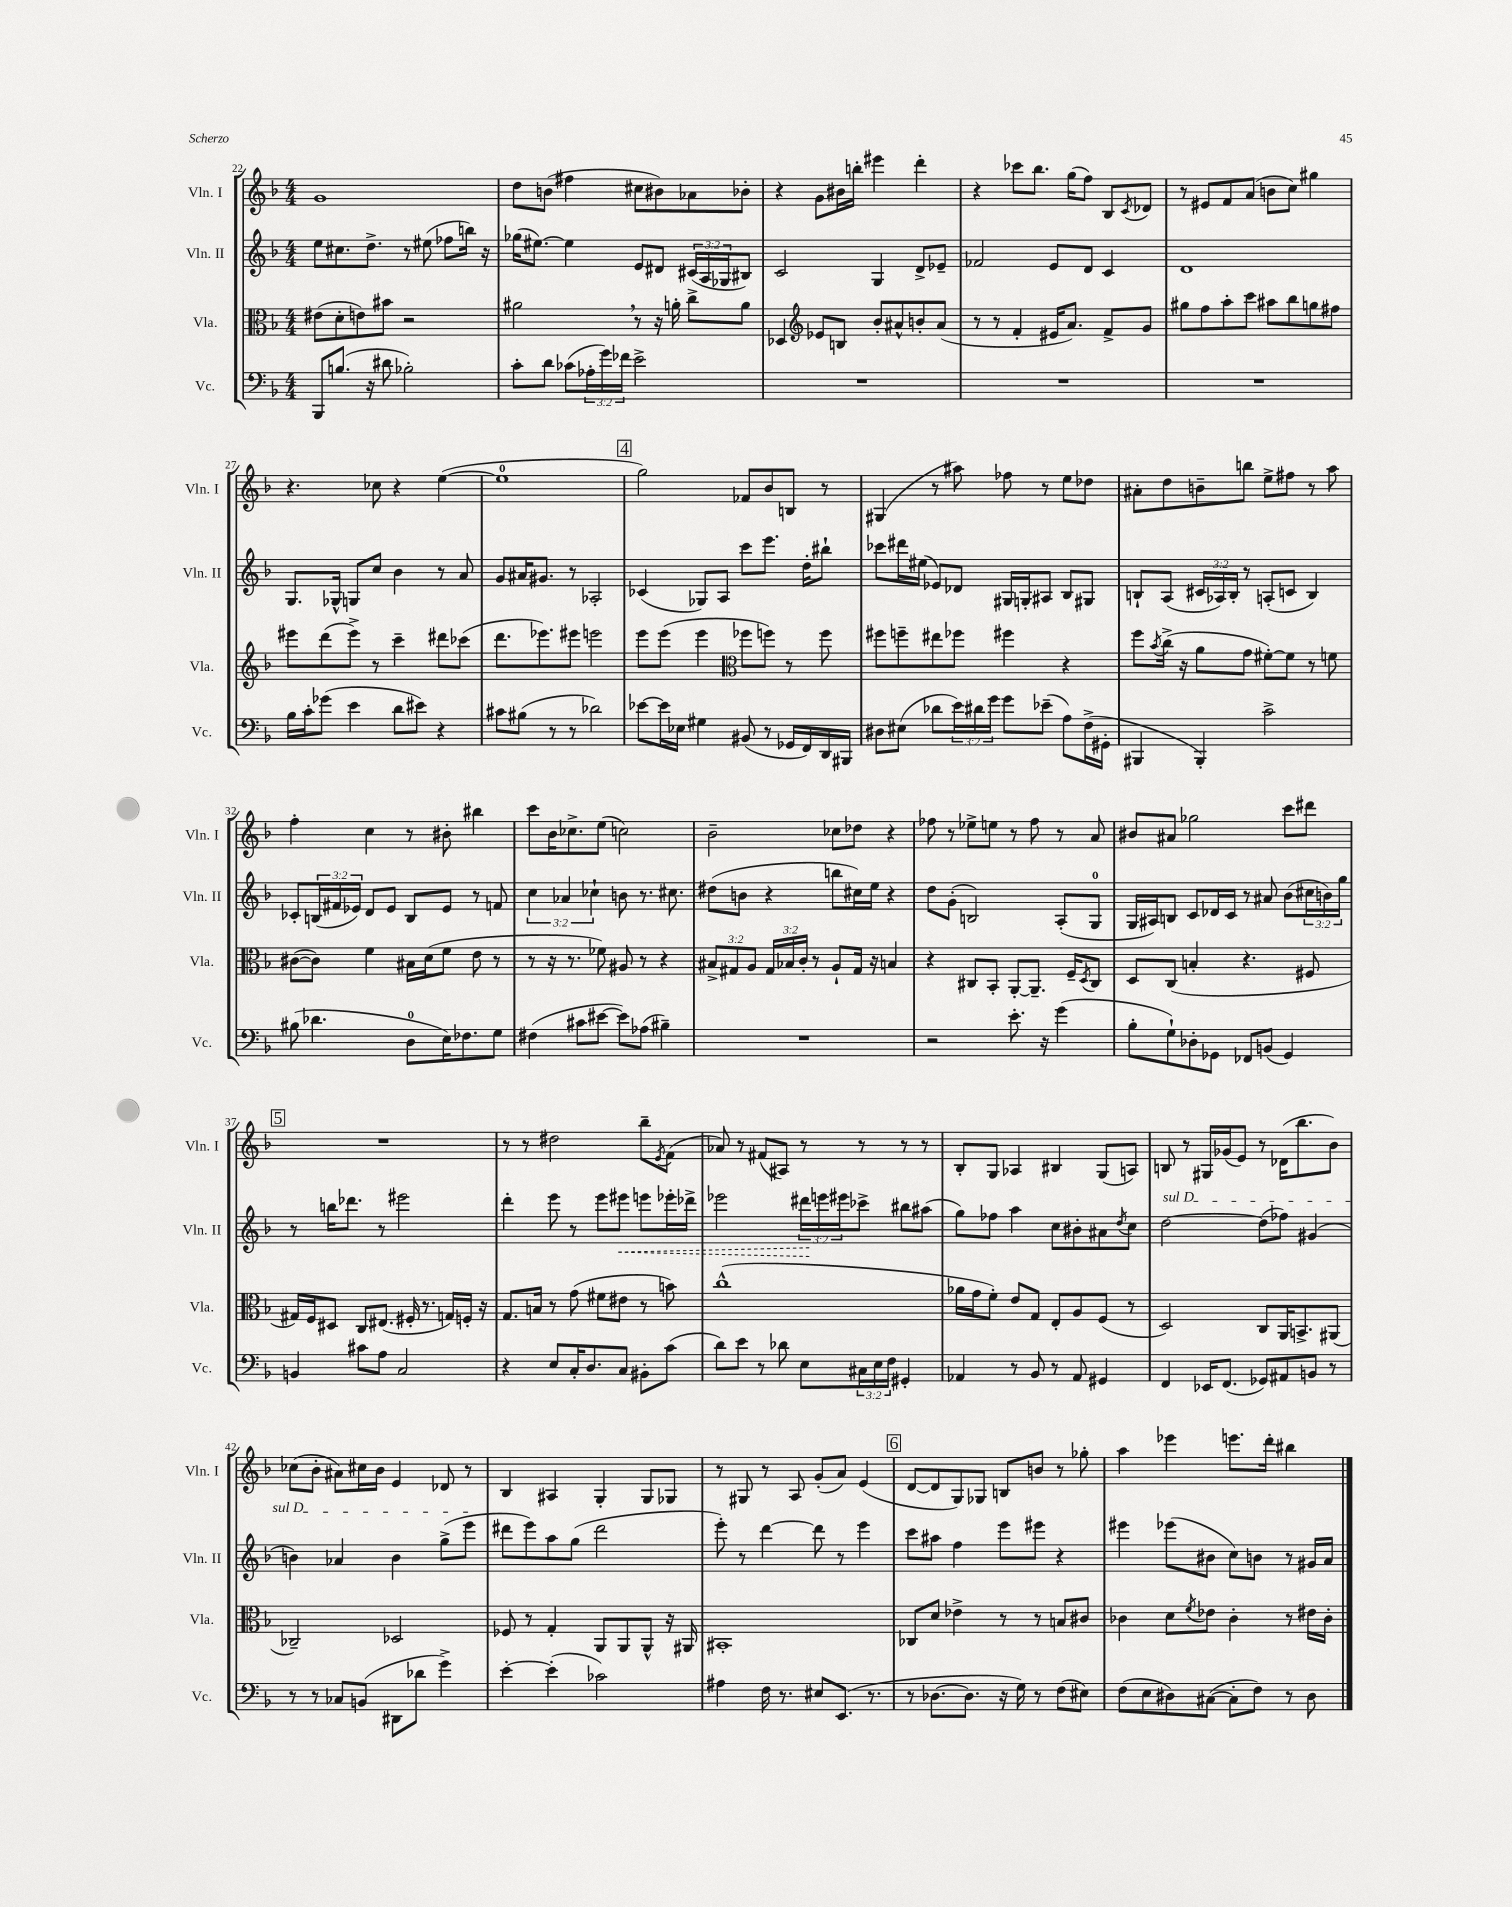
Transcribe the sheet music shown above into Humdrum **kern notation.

**kern	**kern	**kern	**dynam	**kern
*part4	*part3	*part2	*part2	*part1
*staff4	*staff3	*staff2	*staff2	*staff1
*I"Vc.	*I"Vla.	*I"Vln. II	*	*I"Vln. I
*I'Vc.	*I'Vla.	*I'Vln. II	*	*I'Vln. I
*clefF4	*clefC3	*clefG2	*	*clefG2
*k[b-]	*k[b-]	*k[b-]	*	*k[b-]
*M4/4	*M4/4	*M4/4	*	*M4/4
=22	=22	=22	=22	=22
8BBB-/L	(8e#X\L	8ee\L	.	1g
(8.Bn/J	8d'\	8.cc#X\	.	.
.	8en\)	.	.	.
16r	.	8.dd^\J	.	.
8d#X\	8b#X\J	.	.	.
2B-X'\)	2r	8r	.	.
.	.	(8ee#X\	.	.
.	.	8ff-X\L	.	.
.	.	16bbn\Jk)	.	.
.	.	16r	.	.
=23	=23	=23	=23	=23
8c'\L	2a#X,\	(16gg-X\KL	.	8dd\L
.	.	[8.ee#X\J)	.	.
8d\J	.	.	.	(8bn\J
(8c-X\L	.	4ee#\]	.	4ff#X\
24A-X'\L	.	.	.	.
24g\)	.	.	.	.
24f-X\JJ	.	.	.	.
2e^\	8r	8e/L	.	8cc#X\L
.	16r	8d#X/J	.	8b#X\)
.	16an'\	.	.	.
.	8cc^\L	(24c#X/LL	.	8a-X\
.	.	24A/	.	.
.	.	24G-X/J	.	.
.	8a\J	8B#X/J)	.	8b-X'\J
=24	=24	=24	=24	=24
1r	4D-X/	2c/	.	4r
*	*clefG2	*	*	*
.	8e-X/L	.	.	8g\L
.	8Bn/J	.	.	16b#X\L
.	.	.	.	16bbn'\JJ
.	8b-'/L	4G/	.	4eee#X\
.	8a#X^^/	.	.	.
.	8bn'/	8d^/L	.	4ddd'\
.	(8a#/J	8e-X~/J	.	.
=25	=25	=25	=25	=25
1r	8r	2f-X/	.	4r
.	8r	.	.	.
.	4f'/	.	.	8ccc-X\L
.	.	.	.	8.bb-\J
.	16e#X/KL	8e/L	.	.
.	8.a/J)	.	.	(16gg\KL
.	.	8d/J	.	8ff\J)
.	8f^/L	4c/	.	8B-/L
.	.	.	.	8qc/
.	8g/J	.	.	8d-X/J
=26	=26	=26	=26	=26
1r	8gg#X\L	1d	.	8r
.	8ff\	.	.	8e#X/L
.	8aa'\	.	.	8f/
.	8ccc\J	.	.	(8a/J
.	8aa#X\L	.	.	8bn\L
.	8bb-\	.	.	8cc\J)
.	8ggn\	.	.	4gg#X\
.	8ff#X\J	.	.	.
!!LO:LB:g=z
=27	=27	=27	=27	=27
16B-\LL	8eee#X\L	8.G/L	.	4.r
16c'\J	.	.	.	.
(8g-X\J	(8ddd\	.	.	.
.	.	16G-X^^/Jk	.	.
4e\	8eee#^\J)	8Gn/L	.	.
.	8r	8cc/J	.	8cc-X\
8d\L	4ccc~\	4b-\	.	4r
8e#X\J)	.	.	.	.
4r	8ddd#X\L	8r	.	([4ee\
.	(8ccc-X\J	8a/	.	.
=28	=28	=28	=28	=28
8c#X\L	8.ddd\L	8g/L	.	1ee]
(8B#X\J	.	16a#X/K	.	.
.	8.eee-X\)	8.g#X/J	.	.
8r	.	.	.	.
8r	8eee#X\J	8r	.	.
2d-X\)	2eeen\	2A-X'/	.	.
!!LO:REH:place=s1:t=4
=29	=29	=29	=29	=29
[8e-X\L	8eee\L	(4c-X/	.	2gg\)
16e-\L]	(8eee\J	.	.	.
16E-X\JJ	.	.	.	.
4G#X\	4eee\	8G-X/L)	.	.
.	.	8A/J	.	.
*	*clefC3	*	*	*
(8BB#X/	8ff-X\L	8ccc\L	.	8f-X/L
8r	8ffn\J)	8.eee\J	.	8b-/
16GG-X/LL	8r	.	.	8Bn/J
16FF/)	.	16dd'\KL	.	.
16DD/	8ff\	8bb#X`\J	.	8r
16BBB#X/JJ	.	.	.	.
=30	=30	=30	=30	=30
8D#X\L	8ff#X\L	8ccc-X\L	.	(4G#X/
(8E#X\J	8ffn~\	16ddd#X\L	.	.
.	.	(16ee#X\JJ	.	.
8d-X\L	8ee#X\	8e-X/L)	.	8r
24e\L)	8ff-X\J	8d-X/J	.	8aa#X\)
24d#X\	.	.	.	.
24g\JJ	.	.	.	.
8g\L	4ff#X\	16G#X/LL	.	8ff-X\
.	.	16Gn'/J	.	.
(8e-X~\J	.	8A#X/J	.	8r
8A\L)	4r	8B-/L	.	8ee\L
(16F^\L	.	8G#X/J	.	8dd-X\J
16GG#X'\JJ	.	.	.	.
=31	=31	=31	=31	=31
4BBB#X/	8ff\L	8Bn`/L	.	8a#X'\L
.	8qb-/	.	.	.
.	(16cc^\Jk	(8A/J	.	8dd\
.	16r	.	.	.
4BBB#'/)	8a\L	24c#X/LL	.	8bn~\
.	.	24A-X/)	.	.
.	.	24B'/JJ	.	.
.	8g\J	8r	.	8bbn\J
2c^\	[8f#X'\L)	(8An'/L	.	8ee^\L
.	8f#\J]	8cn/J	.	8ff#X\J
.	8r	4B/)	.	8r
.	8fn\	.	.	8aa\
!!LO:LB:g=z
=32	=32	=32	=32	=32
(8B#X\	([8c#X\L	8c-X'/L	.	4ff'\
4.d-X\	8c#\J])	(24Bn/L	.	.
.	.	24f#X/	.	.
.	.	24e-X/JJ)	.	.
.	4f\	8d/L	.	4cc\
.	.	8e-/J	.	.
8D\L	16B#X\LL	8B/L	.	8r
.	(16d\J	.	.	.
16E\K)	8f\J	8e-/J	.	8b#X'\
8.F-X\	.	.	.	.
.	8e\	8r	.	4bb#X\
8G\J	8r	8fn/	.	.
=33	=33	=33	=33	=33
(4F#X\	8r	6cc\	.	8ccc\L
.	16r	.	.	16b-\K
.	.	6a-X/	.	.
.	8.r	.	.	8.cc-X^\
8c#X\L	.	.	.	.
.	.	6cc-X`\	.	.
[8e#X\J	8f-X\)	.	.	(8ee\J
8e#\L])	8A#X/	8bn\	.	2ccn\)
(8A-X\J	8r	8.r	.	.
4B#X~\)	4r	.	.	.
.	.	8.cc#X\	.	.
=34	=34	=34	=34	=34
1r	12B#X^/L	(8dd#X\L	.	2b-~\
.	12G#X/	.	.	.
.	.	8bn\J	.	.
.	12A/J	.	.	.
.	24G#/LL	4r	.	.
.	24B-X/	.	.	.
.	24c'/JJ	.	.	.
.	8r	.	.	.
.	8A`/L	8bbn\L	.	8cc-X\L
.	16G#/Jk	16cc#X\L)	.	8dd-X\J
.	16r	16ee\JJ	.	.
.	4Bn/	4r	.	4r
=35	=35	=35	=35	=35
2r	4r	8dd\L	.	8ff-X\
.	.	(8g'\J	.	8r
.	8C#X/L	2Bn/)	.	8ee-X^\L
.	8BB-'/J	.	.	8een\J
8.e'\	[8AA'/L	.	.	8r
.	8.AA~/J]	.	.	8ff-\
16r	.	.	.	.
(4g\	.	(8A'/L	.	8r
.	16F~/KL	.	.	.
.	8qD/	.	.	.
.	8C#/J	8G/J	.	8a/
=36	=36	=36	=36	=36
8B-'\L	8D/L	16G/LL	.	8b#X/L
.	.	16A#X/J)	.	.
8G`\)	(8C/J	8Bn/J	.	8a#X/J
8D-X'\	4Bn'/	8c/L	.	2gg-X\
8GG-X\J	.	16d-X/L	.	.
.	.	16c/JJ	.	.
8FF-X/L	4.r	8r	.	.
(8BBn/J	.	8a#X/	.	.
4GG-/)	.	(8b-\L	.	8ccc\L
.	8F#X/	24cc#X\L	.	8ddd#X\J
.	.	24bn\)	.	.
.	.	24gg\JJ	.	.
!!LO:LB:g=z
!!LO:REH:place=s1:t=5
=37	=37	=37	=37	=37
4BBn/	16G#X/LL)	8r	.	1r
.	16F/J	.	.	.
.	8D#X/J	16bbn\KL	.	.
.	.	8.ddd-X\J	.	.
8c#X\L	8C/L	.	.	.
8A\J	(8.E#X/J	8r	.	.
2C/	.	2eee#X\	.	.
.	16F#X'/	.	.	.
.	8.r	.	.	.
.	16Gn/LL)	.	.	.
.	16Fn'/JJ	.	.	.
.	16r	.	.	.
=38	=38	=38	=38	=38
4r	8.G/L	4ddd'\	.	8r
.	.	.	.	8r
.	16Bn/Jk	.	.	.
8E/L	8r	8eee\	.	2dd#X\
16C'/K	(8g\	8r	.	.
8.D/	.	.	.	.
.	8f#X\L	8eee\L	.	.
!	!	!	!LO:HP:b	!
8C/J	8e#X\J	8eee#X\J	<	.
8BB#X'\L	8r	8eeen\L	.	8bb-~\L
.	.	.	.	8qe/
(8c\J	8bn\)	16eee-X'\L	.	(8f\J
.	.	16ddd-X^\JJ	.	.
=39	=39	=39	=39	=39
8d\L)	(1cc^^	2eee-X\	.	8a-X/)
8e\J	.	.	.	8r
8r	.	.	.	(8f#X/L
8d-X\	.	.	.	8A#X/J)
8E\L	.	24ddd#X\LL	.	8r
.	.	24eeen\	[	.
.	.	24eee#X\J	.	.
24C#X\L	.	8ccc-X^\J	.	8r
24E\	.	.	.	.
24F\JJ	.	.	.	.
4GG#X'/	.	8bb#X\L	.	8r
.	.	(8aa#X\J	.	8r
=40	=40	=40	=40	=40
4AA-X/	16a-X\LL	8gg\L)	.	8B-'/L
.	16g\J	.	.	.
.	8f'\J)	8ff-X\J	.	8G/J
8r	8e/L	4aa\	.	4A-X/
8BB-/	8G/J	.	.	.
8r	8E'/L	8cc\L	.	4B#X/
8AA-/	8A/	8b#X'\	.	.
4GG#X/	(8F/J	8a#X\	.	(8G/L
.	.	8qdd/	.	.
.	8r	8cc\J	.	8An/J)
=41	=41	=41	=41	=41
!	!	!LO:TX:a:i:t=sul D	!	!
4FF/	2D/)	[2dd\	.	8Bn/
.	.	.	.	8r
16EE-X/KL	.	.	.	16G#X/LL
(8.FF/J	.	.	.	(16g-X/J
.	.	.	.	8e/J)
8GG-X/L)	8C/L	(8dd\L]	.	8r
8AA#X/	16AA/K	8ff-X\J)	.	(16d-X\KL
.	8.BBn^/	.	.	8.bb-\
8BBn/J	.	(4g#X/	.	.
8r	(8AA#X/J	.	.	8b-\J)
!!LO:LB:g=z
=42	=42	=42	=42	=42
8r	2C-X~/)	4bn\)	.	(8cc-X\L
8r	.	.	.	8b-'\J
8C-X/L	.	4a-X/	.	8a#X\L)
(8BBn/J	.	.	.	16cc#X\L
.	.	.	.	16b-\JJ
8DD#X\L	2D-X/	4b\	.	4e/
8d-X\J	.	.	.	.
4g^\)	.	(8gg^\L	.	8d-X/
.	.	8eee\J	.	8r
=43	=43	=43	=43	=43
[4e'\	8F-X/	8ddd#X\L	.	4B-/
.	8r	8eee\)	.	.
(4e'\]	4G'/	8aa\	.	4A#X/
.	.	(8gg\J	.	.
2c-X\)	8AA/L	2ddd#\	.	4G'/
.	8AA/	.	.	.
.	8AA^^/J	.	.	8G/L
.	16r	.	.	8G-X/J
.	16AA#X/	.	.	.
=44	=44	=44	=44	=44
4A#X\	1BB#X'	8eee'\)	.	8r
.	.	8r	.	8G#X/
16F\	.	[4ddd\	.	8r
8.r	.	.	.	.
.	.	.	.	8A/
8E#X/L	.	8ddd\]	.	(8g'/L
(8.EE/J	.	8r	.	8a/J)
.	.	4eee\	.	(4e/
8.r	.	.	.	.
!!LO:REH:place=s1:t=6
=45	=45	=45	=45	=45
8r	8C-X/L	8ccc\L	.	[8d/L
[8.D-X\L	8d/J	8aa#X\J	.	8d/]
.	4e-X^\	4ff\	.	8G/)
8.D-\J]	.	.	.	.
.	.	.	.	8G-X/J
16r	8r	8eee\L	.	8Bn/L
16G\)	.	.	.	.
8r	8r	8eee#X\J	.	8bn/J
(8F\L	8Bn/L	4r	.	8r
8E#X\J)	8c#X/J	.	.	8gg-X'\
=46	=46	=46	=46	=46
(8F\L	4c-X\	4eee#X\	.	4aa\
8E\	.	.	.	.
8D#X\)	8d\L	(8eee-X\L	.	4eee-X\
.	8qf/	.	.	.
([8C#X\J	8e-X\J	8b#X\J	.	.
8C#'\L]	4c-'\	8cc\L)	.	8.eeen\L
8F\J)	.	8bn\J	.	.
.	.	.	.	16ddd'\Jk
8r	8r	8r	.	4bb#X\
8D#\	16e#X\LL	16g#X/LL	.	.
.	16c-'\JJ	16a/JJ	.	.
==	==	==	==	==
*-	*-	*-	*-	*-
